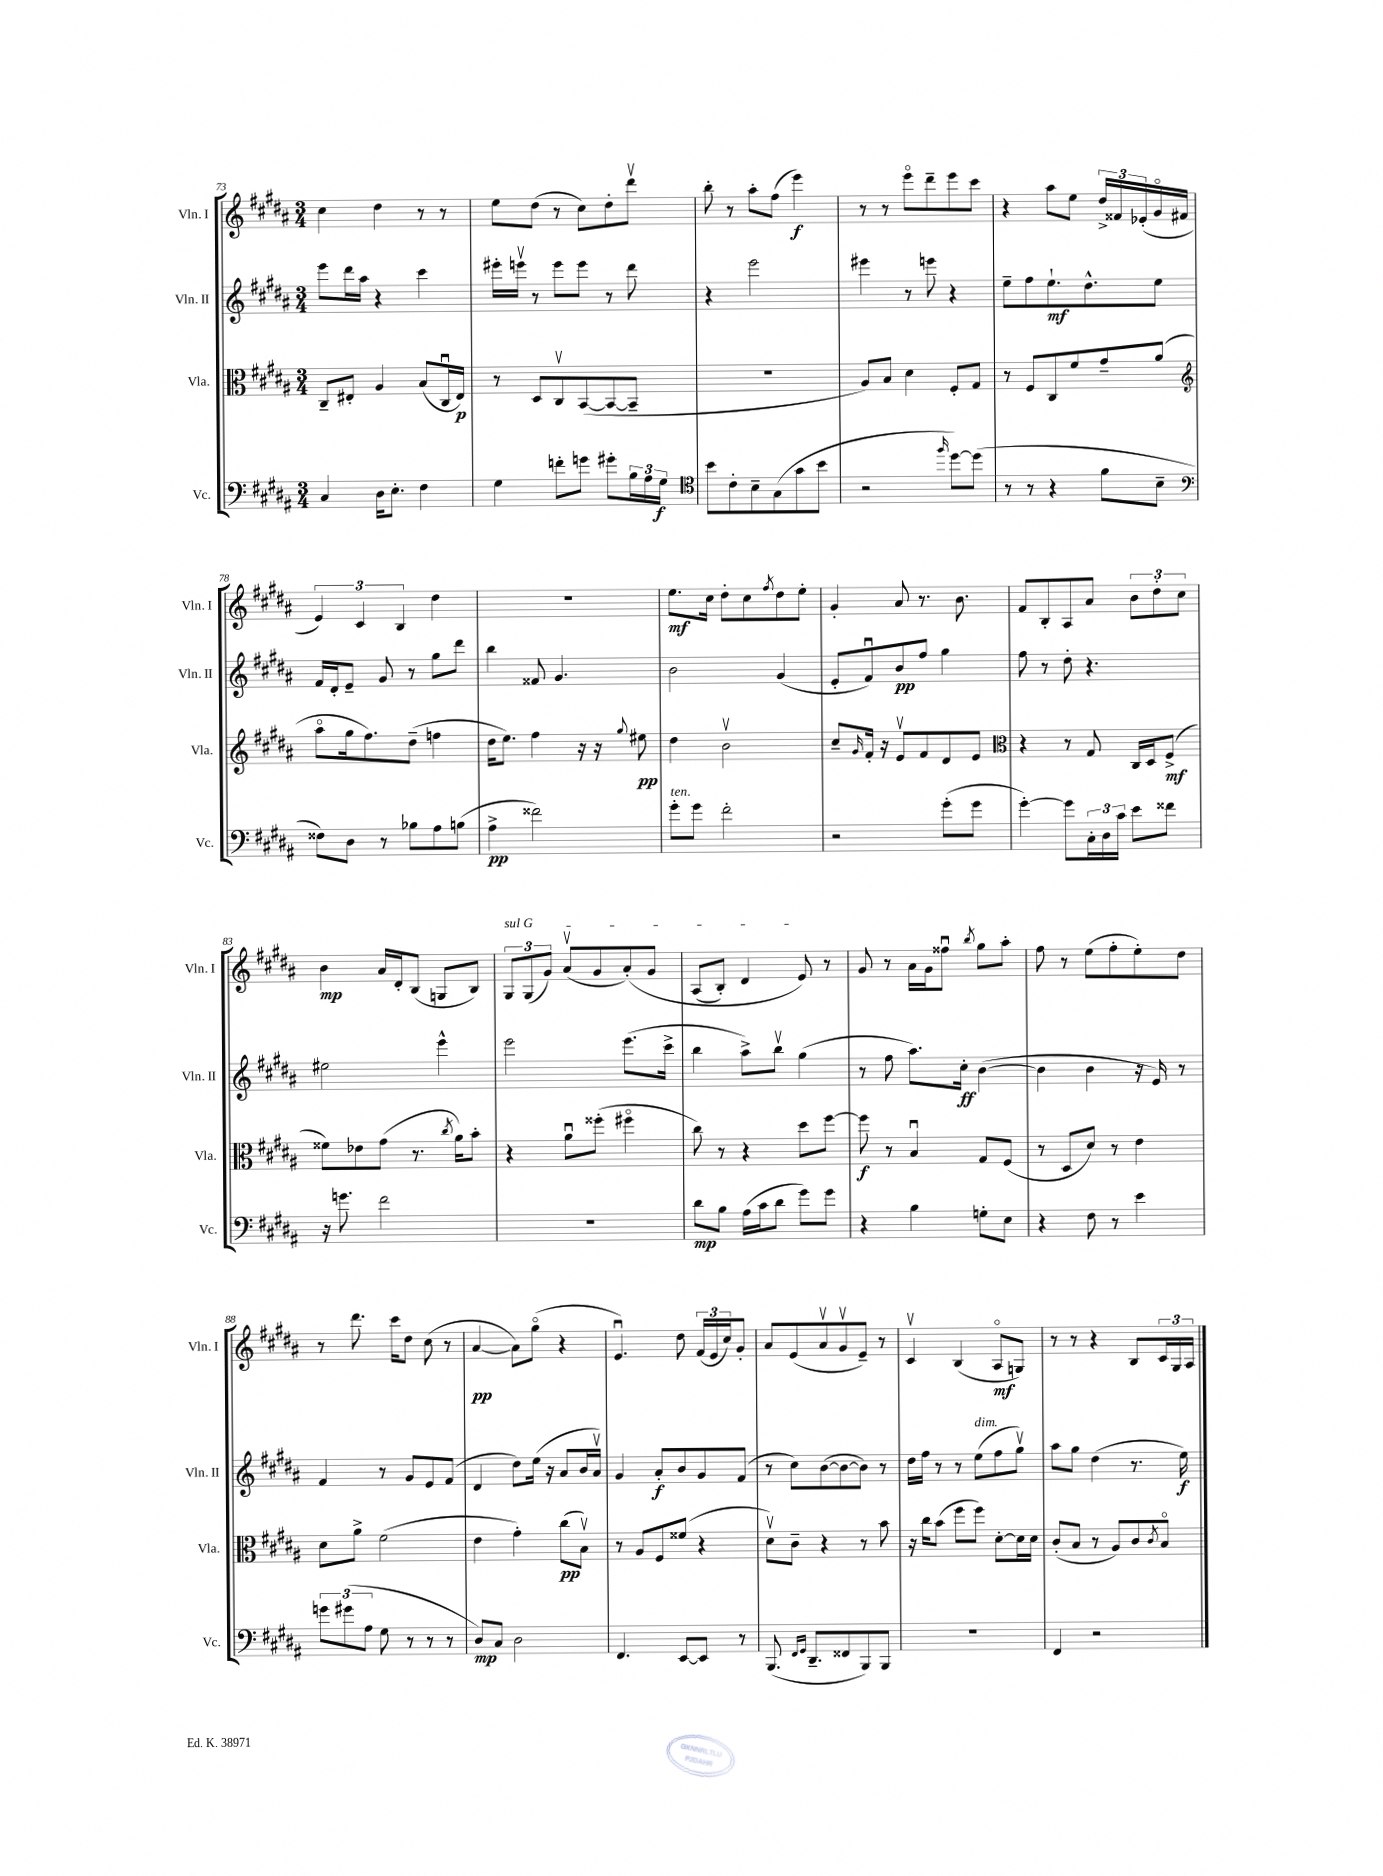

**kern	**kern	**kern	**kern
*staff4	*staff3	*staff2	*staff1
*clefF4	*clefC3	*clefG2	*clefG2
*k[f#c#g#d#a#]	*k[f#c#g#d#a#]	*k[f#c#g#d#a#]	*k[f#c#g#d#a#]
*M3/4	*M3/4	*M3/4	*M3/4
4C#	8C#~	8eee	4cc#
.	8E#'	16ddd#	.
.	.	16aa#	.
16D#	4A#	4r	4dd#
8.E'	.	.	.
4F#	(8B	4ccc#	8r
.	16C#u	.	8r
.	16E#)	.	.
=	=	=	=
4G#	8r	16eee#'	8ee
.	.	16eeev	.
.	8D#	8r	(8dd#
8f'	8C#v	8eee	8r
8g	([8BB	8eee	8cc#)
8g#'	8BB_	8r	8dd#'
24B	8BB~]	8ddd#	8ddd#v
24A#	.	.	.
24G#	.	.	.
=	=	=	=
*clefC4	*	*	*
8b	2.r	4r	8bb'
8c#'	.	.	8r
8B~	.	2eee	8aa#'
(8G#	.	.	(8ff#
8g#	.	.	4eee)
8b	.	.	.
=	=	=	=
2r	8A#)	4eee#	8r
.	8B	.	8r
.	4d#	8r	8eeeo
.	.	8eee	8ddd#~
16qqff#	.	.	.
[8dd#)	8F#'	4r	8eee
(8dd#]	8G#	.	8ccc#
=	=	=	=
8r	8r	8ee~	4r
8r	8F#	8ff#	.
4r	8C#	8.ee`	8aa#
.	8f#	.	8ee
.	.	8.dd#^^	.
8f#	8g#~	.	24dd#^
.	.	.	24f##
.	.	.	(24e-'
8B~	(8a#	8ee	16g#o
.	.	.	16f#
=	=	=	=
*clefF4	*clefG2	*	*
8F##)	8aa#o	16f#	6e)
.	.	16d#'	.
8D#	16gg#	8e~	.
.	.	.	6c#
.	8.ff#)	.	.
8r	.	8g#	.
.	.	.	6B
8B-	(8dd#~	8r	.
8A#	4ff	8gg#	4dd#
(8B	.	8ddd#	.
=	=	=	=
4A#^	16dd#	4bb	2.r
.	8.ee)	.	.
2f##)	4ff#	8f##	.
.	.	4.g#	.
.	16r	.	.
.	16r	.	.
.	8qqgg#	.	.
.	8ee#	.	.
=	=	=	=
8g#'	4dd#	2b	8.ee
8g#	.	.	.
.	.	.	16cc#
2f#'	2bv	.	8dd#'
.	.	.	8cc#
.	.	.	8qff#
.	.	(4g#	8dd#
.	.	.	8ee'
=	=	=	=
2r	8cc#~	8e'	4g#'
.	16qqg#	.	.
.	16f#'	8f#u)	.
.	16r	.	.
.	8ev	8b	8a#
.	8f#	8ff#	8.r
(8g#'	8d#	4gg#	.
.	.	.	8.b
8g#	8e	.	.
=	=	=	=
*	*clefC3	*	*
[4g#')	4r	8ff#	8f#
.	.	8r	8B'
8g#]	8r	8dd#'	8A#
24C#'	8G#	4.r	8a#
24D#	.	.	.
24c#	.	.	.
8e	16C#	.	12b
.	16D#	.	.
.	.	.	12dd#'
8f##	(8F#^	.	.
.	.	.	12cc#
=	=	=	=
16r	8f##)	2ee#	4b
8.g	.	.	.
.	8e-	.	.
2f#	(8g#	.	16a#
.	.	.	16d#'
.	8.r	.	(8B
.	.	4eee^^	8G
.	8qcc#	.	.
.	16a#)	.	.
.	8b'	.	8B)
=	=	=	=
2.r	4r	2eee	12G#
.	.	.	(12G#
.	.	.	12g#)
.	8a#u	.	(8a#v
.	(8ff##'	.	8g#
.	4ff#o	(8.eee	&(8a#')
.	.	.	8g#
.	.	16ccc#^	.
=	=	=	=
8d#	8cc#)	4bb	(8A#
8B	8r	.	8B')
(16A#	4r	8aa#^)	4d#
16c#	.	.	.
8d#	.	8bbv	.
8g#)	8dd#	(4gg#	8e&)
8g#	[8ff#	.	8r
=	=	=	=
4r	8ff#]	8r	8g#
.	8r	8ff#	8r
4B	4Bu	8.aa#)	16a#
.	.	.	16g#
.	.	.	8ff##u
.	.	16cc#'	.
.	.	.	8qbb
8G'	8G#	([4b	8gg#
8E	(8F#	.	8aa#'
=	=	=	=
4r	8r	4b]	8ff#
.	8D#	.	8r
8F#	8d#)	4b	(8ee
8r	8r	.	8ff#'
4e	4e	16r	8ee')
.	.	16e)	.
.	.	8r	8dd#
=	=	=	=
12g	8d#	4f#	8r
(12g#	.	.	.
.	8a#^	.	8.ddd#
12A#	.	.	.
8G#	(2f#	8r	.
.	.	.	16ccc#
8r	.	8g#	8dd#
8r	.	8e	(8cc#
8r	.	(8f#	8r
=	=	=	=
8D#)	4e	4d#	[4a#
8C#	.	.	.
2D#	4g#')	8dd#)	8a#])
.	.	(16ee	(8gg#o
.	.	16r	.
.	(8cc#	8a#	4r
.	8Bv)	16b	.
.	.	16a#v)	.
=	=	=	=
4.FF#	8r	4g#	4.eu)
.	8A#	.	.
.	8F#	8a#'	.
[8EE	(8f##	8b	8dd#
8EE]	4r	8g#	(24f#
.	.	.	24e
.	.	.	24cc#)
8r	.	(8f#	8g#'
=	=	=	=
(8.BBB	8d#v)	8r	8a#
.	8c#~	8cc#)	(8e
16qqFF#	.	.	.
16qqGG#	.	.	.
8.DD#~	.	.	.
.	4r	([8b	8a#v
8FF##	.	8b_	8g#v
8BBB)	8r	8b])	8e~)
8BBB	8b	8r	8r
=	=	=	=
2.r	16r	16dd#	4c#v
.	16cc#	16ff#	.
.	(8b	8r	.
.	8ff#	8r	(4B
.	8ff#)	(8ee	.
.	[8d#'	8ff#	8A#o
.	16d#]	8gg#v)	8G)
.	16d#	.	.
=	=	=	=
4FF#	(8c#'	8aa#	8r
.	8B	8gg#	8r
2r	8r	(4dd#	4r
.	8A#)	.	.
.	8c#	8.r	8B
.	8qc#	.	.
.	8Bo	.	24c#
.	.	.	24G#
.	.	16ee)	.
.	.	.	24A#
==	==	==	==
*-	*-	*-	*-
